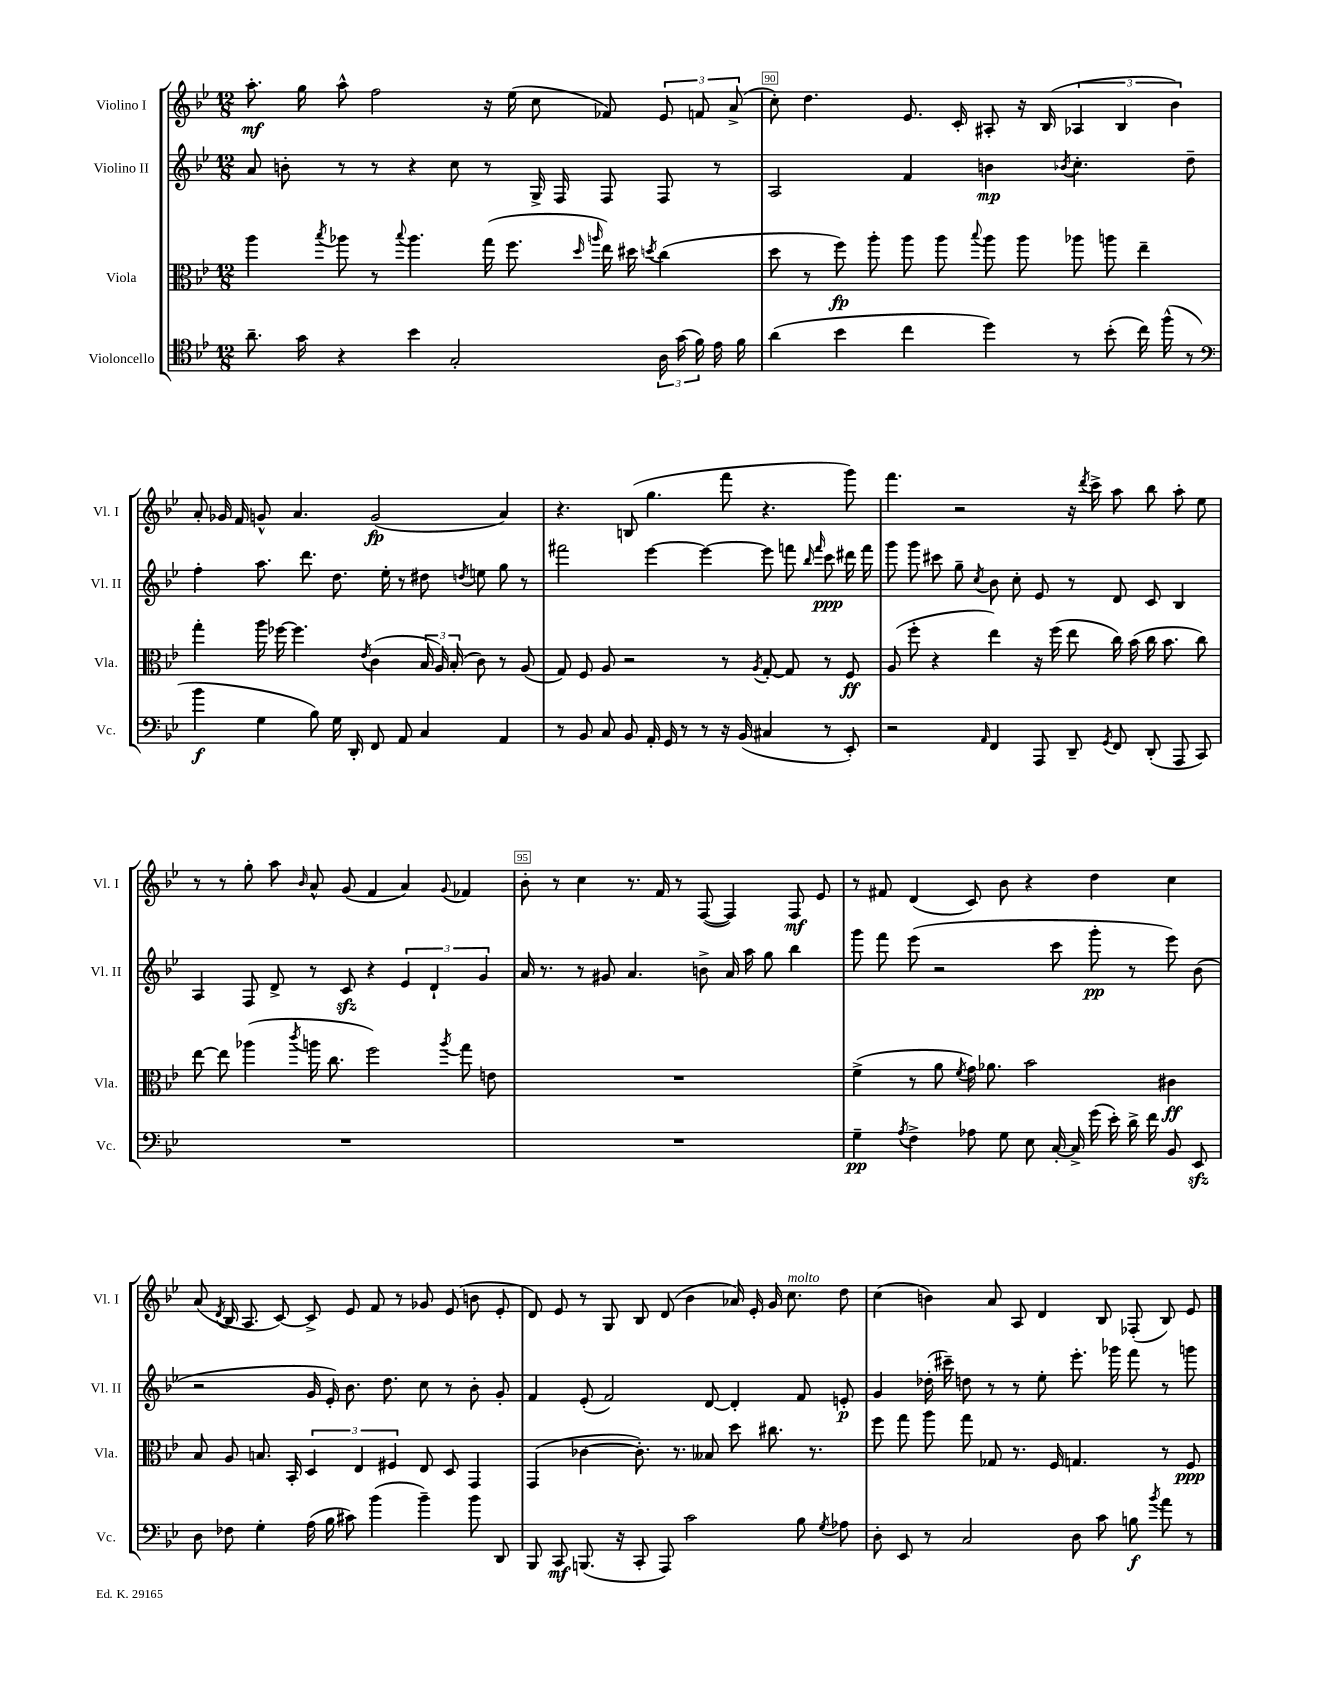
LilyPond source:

<<
\new StaffGroup <<
\new Staff = "s0" \with { instrumentName = "Violino I" shortInstrumentName = "Vl. I" } {
    \clef treble \key bes \major \numericTimeSignature \time 12/8
    \autoBeamOff a''8.-.\mf g''16 a''8-^ f''2 r16 ees''16( c''8 fes'8) \tuplet 3/2 { ees'8 f'8 a'8->( } |
    c''8-.) d''4. ees'8. c'16-. ais8-. r16 bes16( \tuplet 3/2 { aes4 bes4 bes'4) } |
    a'8-. ges'16 f'16 g'8-^ a'4. g'2\fp( a'4) |
    r4. b8( g''4. f'''8 r4. g'''8) |
    f'''4. r2 r16 \acciaccatura { d'''8 } c'''16-> a''8 bes''8 a''8-. ees''8 |
    r8 r8 g''8-. a''8 \grace { bes'16 } a'8-^ g'8( f'4 a'4) \appoggiatura { g'8 } fes'4 |
    bes'8-. r8 c''4 r8. f'16 r8 f8~( f4) f8\mf ees'8 |
    r8 fis'8 d'4( c'8) bes'8 r4 d''4 c''4 |
    a'8( \acciaccatura { d'8 } bes16 a8. c'8~) c'8-> ees'8 f'8 r8 ges'8 ees'8( b'8 ees'8-. |
    d'8) ees'8 r8 g8 bes8 d'8( bes'4 aes'16) ees'16-. g'16 c''8.^\markup { \italic "molto" } d''8 |
    c''4( b'4) a'8 a8 d'4 bes8 fes8-.( bes8) ees'8 \bar "|." |
}
\new Staff = "s1" \with { instrumentName = "Violino II" shortInstrumentName = "Vl. II" } {
    \clef treble \key bes \major \numericTimeSignature \time 12/8
    \autoBeamOff a'8 b'8-. r8 r8 r4 c''8 r8 g16-> f16 f8 f8 r8 |
    a2 f'4 b'4\mp \acciaccatura { bes'8 } c''4.-. d''8-- |
    f''4-. a''8. d'''8. d''8. ees''16-. r8 dis''8 \acciaccatura { d''8 } e''8 g''8 r8 |
    fis'''2 ees'''4~ ees'''4~ ees'''8 f'''8 \grace { bes''16 f'''16 } c'''8\ppp dis'''16 f'''16 |
    g'''8 g'''8 cis'''8 g''8-- \acciaccatura { c''8 } bes'8 c''8-. ees'8 r8 d'8 c'8 bes4 |
    a4 f8 d'8-> r8 c'8\sfz r4 \tuplet 3/2 { ees'4 d'4-! g'4 } |
    a'16 r8. r8 gis'8 a'4. b'8-> a'16 a''16 g''8 bes''4 |
    g'''8 f'''8 ees'''8( r2 c'''8 g'''8-.\pp r8 ees'''8) bes'8( |
    r2 g'16 ees'16-.) bes'8. d''8. c''8 r8 bes'8-. g'8-. |
    f'4 ees'8-.( f'2) d'8~ d'4-. f'8 e'8-.\p |
    g'4 des''16-.( cis'''16--) d''8 r8 r8 ees''8-. ees'''8.-. ges'''16 f'''8 r8 g'''8 \bar "|." |
}
\new Staff = "s2" \with { instrumentName = "Viola" shortInstrumentName = "Vla." } {
    \clef alto \key bes \major \numericTimeSignature \time 12/8
    \autoBeamOff a''4 \acciaccatura { bes''8 } aes''8 r8 \appoggiatura { bes''8 } aes''4. g''16( f''8. \grace { d''16 a''16 } ees''16) dis''16 \acciaccatura { d''8 } c''4( |
    d''8 r8 f''8\fp) a''8-. a''8 a''8 \appoggiatura { bes''8 } a''8 a''8 aes''8 a''8 ees''4-- |
    g''4-. a''16 fes''16~ fes''4. \acciaccatura { ees'8 } c'4( \tuplet 3/2 { bes16 a16) bes16-.( } c'8) r8 a8( |
    g8) f8 a8 r2 r8 \acciaccatura { a8 } g8~-. g8 r8 f8\ff |
    a8( f''8-. r4 ees''4) r16 f''16( ees''8 c''16) bes'16( c''16 bes'8. c''8) |
    ees''8~ ees''8 aes''4( \acciaccatura { c'''8 } a''16 c''8. f''2) \acciaccatura { a''8 } g''8 e'8 |
    R1. |
    f'4->( r8 a'8 \acciaccatura { f'8 } g'16) aes'8. bes'2 cis'4\ff |
    bes8 a8 b8. bes,16-. \tuplet 3/2 { d4 ees4 fis4 } ees8 d8 g,4 |
    g,4( ces'4~ ces'8.-.) r8. beses8 d''8 cis''8. r8. |
    f''8 g''8 a''8 g''8 ges8 r8. f16 g4. r8 f8\ppp \bar "|." |
}
\new Staff = "s3" \with { instrumentName = "Violoncello" shortInstrumentName = "Vc." } {
    \clef tenor \key bes \major \numericTimeSignature \time 12/8
    \autoBeamOff a'8.-- g'16 r4 bes'4 g2-. \tuplet 3/2 { a16 g'16( f'16) } ees'16 f'16 |
    a'4( bes'4 c''4 d''4) r8 bes'8-.( c''16) f''16-^( r8 |
    \clef bass bes'4\f g4 bes8) g16 d,16-. f,8 a,8 c4 a,4 |
    r8 bes,8 c8 bes,8 a,16-. g,16 r8 r8 r16 bes,16( cis4 r8 ees,8-.) |
    r2 \grace { a,16 } f,4 a,,8 d,8-- \acciaccatura { g,8 } f,8 d,8-.( a,,8 c,8) |
    R1. |
    R1. |
    g4--\pp \acciaccatura { a8 } f4-> aes8 g8 ees8 c16~-. c16-> g'16( ees'16-.) d'16-> f'16 bes,8 ees,8\sfz |
    d8 fes8 g4-. a16( bes16 cis'8) bes'4( bes'4--) bes'8 d,8 |
    bes,,8 c,8\mf b,,8.( r16 c,8-. a,,8) c'2 bes8 \acciaccatura { g8 } aes8 |
    d8-. ees,8 r8 c2 d8 c'8 b8\f \acciaccatura { bes'8 } a'8 r8 \bar "|." |
}
>>
>>
\layout { \context { \Score currentBarNumber = #89 \override BarNumber.break-visibility = ##(#f #t #t) barNumberVisibility = #(every-nth-bar-number-visible 5) \override BarNumber.stencil = #(make-stencil-boxer 0.1 0.3 ly:text-interface::print) } }
